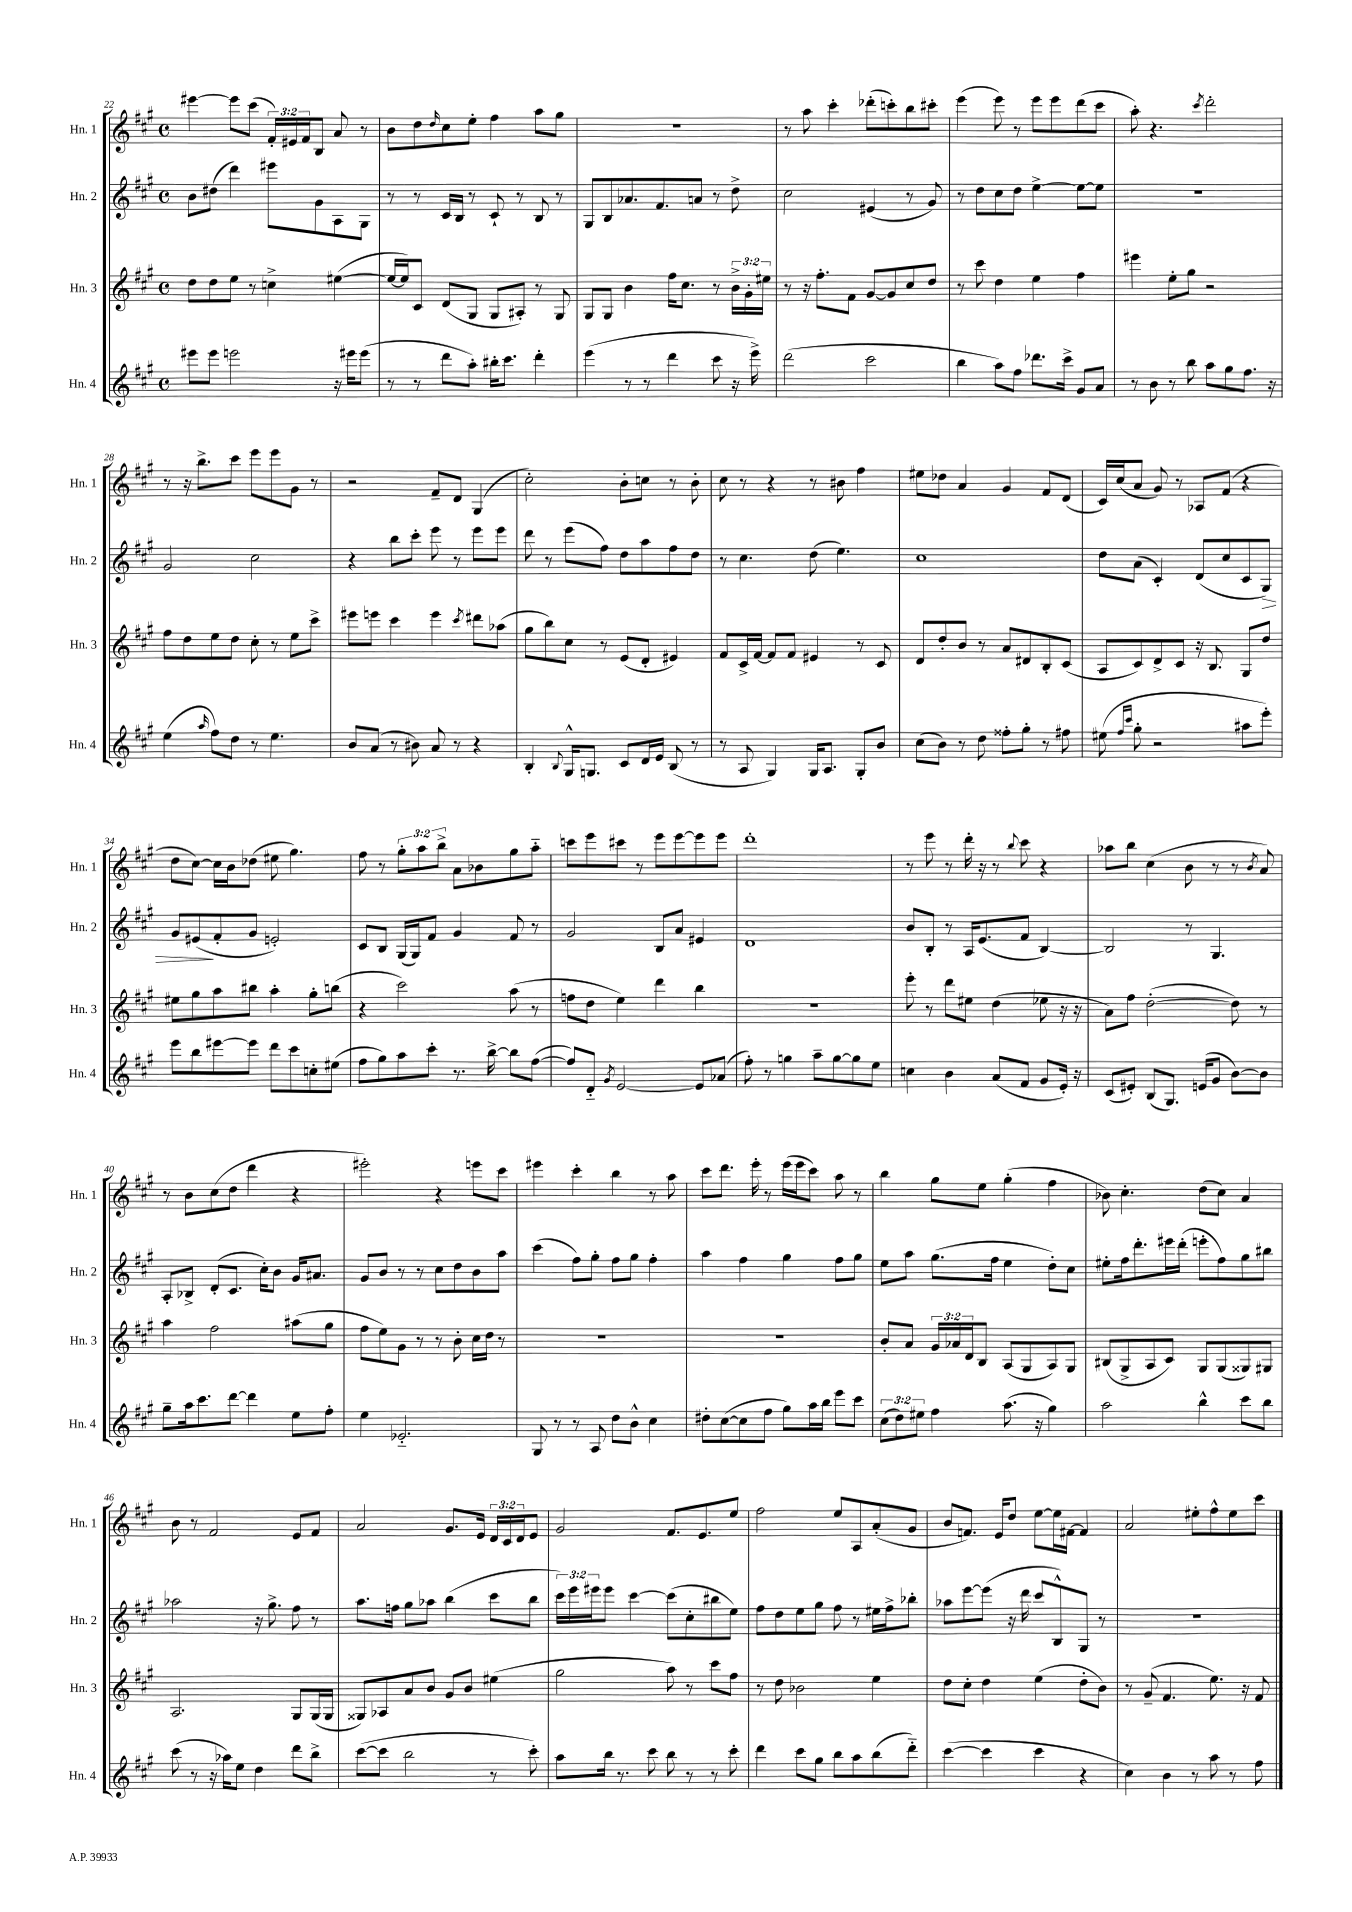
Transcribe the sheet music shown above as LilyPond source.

<<
\new StaffGroup <<
\new Staff = "s0" \with { instrumentName = "Hn. 1" shortInstrumentName = "Hn. 1" } {
    \clef treble \key a \major \defaultTimeSignature \time 4/4 \override Staff.TupletNumber.text = #tuplet-number::calc-fraction-text
    eis'''4~ eis'''8 cis'''8( \tuplet 3/2 { fis'16-.) eis'16 fis'16 } b8 a'8 r8 |
    b'8 d''8 \grace { d''16 } cis''8 e''8-. fis''4 a''8 gis''8 |
    R1 |
    r8 a''8 cis'''4-. des'''8-.( c'''8-.) b''8 cis'''8-. |
    e'''4( e'''8) r8 e'''8 e'''8 d'''8( cis'''8 |
    a''8-.) r4. \acciaccatura { cis'''8 } d'''2-. |
    r8 r16 b''8.-> cis'''8 e'''8 e'''8 gis'8 r8 |
    r2 fis'8-- d'8 gis4( |
    cis''2-.) b'8-. c''8 r8 b'8-. |
    cis''8 r8 r4 r8 bis'8 fis''4 |
    eis''8 des''8 a'4 gis'4 fis'8 d'8( |
    cis'16) cis''16( a'8 gis'8) r8 aes8 fis'8( r4 |
    d''8 cis''8~) cis''16 b'16 des''8( eis''8 gis''4.) |
    fis''8 r8 \tuplet 3/2 { gis''8-. a''8 b''8-> } a'8 bes'8 gis''8 a''8-_ |
    c'''8 e'''8 cis'''8 r8 e'''8 e'''8~ e'''8 e'''8 |
    d'''1-. |
    r8 e'''8 r8 d'''16-. r16 r8 \appoggiatura { b''8 } cis'''8 r4 |
    aes''8 b''8 cis''4( b'8 r8 r8 \acciaccatura { b'8 } a'8) |
    r8 b'8 cis''8( d''8 d'''4 r4 |
    eis'''2-.) r4 e'''8 cis'''8 |
    eis'''4 cis'''4-. b''4 r8 a''8 |
    cis'''8 d'''8. e'''16-. r8 e'''16( e'''16 cis'''8) a''8 r8 |
    b''4 gis''8 e''8 gis''4-.( fis''4 |
    bes'8) cis''4.-. d''8( cis''8) a'4 |
    b'8 r8 fis'2 e'8 fis'8 |
    a'2 gis'8. e'16 \tuplet 3/2 { d'16 cis'16 d'16 } e'8 |
    gis'2 fis'8. e'8. e''8 |
    fis''2 e''8 a8 a'8-.( gis'8 |
    b'8 f'8.) e'16 d''8 e''8~ e''16 fis'16~ fis'4 |
    a'2 eis''8-. fis''8-^ eis''8 cis'''8 \bar "|." |
}
\new Staff = "s1" \with { instrumentName = "Hn. 2" shortInstrumentName = "Hn. 2" } {
    \clef treble \key a \major \defaultTimeSignature \time 4/4 \override Staff.TupletNumber.text = #tuplet-number::calc-fraction-text
    b'8 dis''8( d'''4) eis'''8 gis'8 a8 gis8 |
    r8 r8 cis'16 b16 r8 cis'8-! r8 b8 r8 |
    gis8 b8 aes'8. fis'8. a'8 r8 d''8-> |
    cis''2 eis'4( r8 gis'8) |
    r8 d''8 cis''8 d''8 e''4~-> e''8~ e''8 |
    R1 |
    gis'2 cis''2 |
    r4 b''8 cis'''8-. e'''8 r8 e'''8 e'''8 |
    d'''8 r8 e'''8( fis''8) d''8 a''8 fis''8 d''8 |
    r8 cis''4. d''8( e''4.) |
    cis''1 |
    d''8 a'8( cis'4-.) d'8( cis''8 cis'8 gis8\>) |
    gis'8 eis'8\!( fis'8-. gis'8 e'2-.) |
    cis'8 b8 gis16( gis16) fis'8 gis'4 fis'8 r8 |
    gis'2 b8 a'8 eis'4 |
    d'1 |
    b'8 b8-. r8 a16 e'8.( fis'8 b4~) |
    b2 r8 gis4. |
    a8-. bes8-> d'8-.( cis'8. cis''16-.) b'8 gis'16 ais'8. |
    gis'8 b'8 r8 r8 cis''8 d''8 b'8 a''8 |
    cis'''4( fis''8) gis''8-. fis''8 gis''8 fis''4-. |
    a''4 fis''4 gis''4 fis''8 gis''8 |
    e''8 a''8 gis''8.( fis''16 e''4 d''8-.) cis''8 |
    eis''8-. fis''16 d'''8.-. eis'''16 d'''16-.( e'''8-. fis''8) gis''8 bis''8 |
    aes''2 r16 gis''8.-> fis''8 r8 |
    a''8. f''16 gis''8 aes''8 b''4( cis'''8 b''8 |
    \tuplet 3/2 { cis'''16) e'''16 eis'''16 } eis'''8 cis'''4~ cis'''8( cis''8-. bis''8 e''8) |
    fis''8 d''8 e''8 gis''8 fis''8 r8 eis''16 fis''16-> bes''8-. |
    aes''8 e'''8~ e'''8( r16 d'''16 cis'''8 b8-^) gis8 r8 |
    r1 \bar "|." |
}
\new Staff = "s2" \with { instrumentName = "Hn. 3" shortInstrumentName = "Hn. 3" } {
    \clef treble \key a \major \defaultTimeSignature \time 4/4 \override Staff.TupletNumber.text = #tuplet-number::calc-fraction-text
    d''8 d''8 e''8 r8 c''4-> eis''4~( |
    eis''16~ eis''16) cis'8 d'8( gis8 gis8 ais8-.) r8 gis8 |
    gis8 gis8 b'4 fis''16 cis''8. r8 \tuplet 3/2 { b'16-> gis'16-. eis''16 } |
    r8 r16 fis''8.-. fis'8 gis'8~ gis'8 cis''8 d''8 |
    r8 cis'''8 d''4 e''4 fis''4 |
    eis'''4 e''8-. gis''8 r2 |
    fis''8 d''8 e''8 d''8 cis''8-. r8 e''8 cis'''8-> |
    eis'''8 e'''8 cis'''4 e'''4 \acciaccatura { cis'''8 } dis'''8 aes''8( |
    gis''8 b''8) cis''8 r8 e'8( d'8-. eis'4) |
    fis'8 cis'16-> fis'16~ fis'8 fis'8 eis'4 r8 cis'8 |
    d'8 d''8-. b'8 r8 a'8 dis'8 b8-. cis'8( |
    a8 cis'8) d'8-> cis'8 r16 b8. gis8 d''8 |
    eis''8 gis''8 a''8 bis''8 a''4-. gis''8-. b''8( |
    r4 cis'''2) a''8( r8 |
    f''8 d''8 e''4) d'''4 b''4 |
    R1 |
    e'''8-. r8 d'''8 eis''8 d''4( ees''8 r16 r16 |
    a'8) fis''8 d''2~-.( d''8) r8 |
    a''4 fis''2 ais''8( gis''8 |
    fis''8 e''8) gis'8 r8 r8 b'8-. cis''16 d''16 r8 |
    R1 |
    R1 |
    b'8-. a'8 \tuplet 3/2 { gis'16 aes'16 d'16 } b8 a8( gis8 a8) gis8 |
    bis8( gis8-> a8 cis'8) gis8 gis8( gisis8) gis8 |
    a2. gis8 gis16( gis16 |
    gisis8) aes8 a'8 b'8 gis'8 b'8 eis''4( |
    gis''2 a''8) r8 cis'''8 fis''8 |
    r8 d''8 bes'2 e''4 |
    d''8 cis''8-. d''4 e''4( d''8-. b'8) |
    r8 gis'8--( fis'4. e''8.) r16 fis'8 \bar "|." |
}
\new Staff = "s3" \with { instrumentName = "Hn. 4" shortInstrumentName = "Hn. 4" } {
    \clef treble \key a \major \defaultTimeSignature \time 4/4 \override Staff.TupletNumber.text = #tuplet-number::calc-fraction-text
    eis'''8 eis'''8 e'''2 r16 eis'''16 eis'''8( |
    r8 r8 d'''8 a''8-.) bis''16-. cis'''8. d'''4-. |
    e'''4( r8 r8 d'''4 cis'''8 r16 e'''16->) |
    d'''2( cis'''2 |
    b''4 a''8) fis''8 des'''8. cis'''16-> gis'8 a'8 |
    r8 b'8 r8 b''8 a''8 gis''8 fis''8. r16 |
    e''4( \grace { a''16 } fis''8) d''8 r8 e''4. |
    b'8 a'8( r8 bis'8) a'8 r8 r4 |
    b4-. \appoggiatura { b8 } gis16-^ g8. cis'8 d'16 e'16 b8( r8 |
    r8 a8 gis4) gis16 a8. gis8-. b'8 |
    cis''8( b'8) r8 d''8 fisis''8-. gis''8-. r8 fis''8 |
    eis''8( \grace { fis''16 cis'''16 } gis''8-. r2 ais''8 e'''8-.) |
    e'''8 b''8 eis'''8~ eis'''8 d'''8 cis'''8 c''8-. eis''8( |
    fis''8 gis''8) a''8 cis'''8-. r8. b''16~-> b''8 fis''8~( |
    fis''8) d'8-_ \acciaccatura { gis'8 } e'2~ e'8 aes'8( |
    fis''8-.) r8 g''4 a''8-- g''8~ g''8 e''8 |
    c''4 b'4 a'8( fis'8 gis'8 e'16-.) r16 |
    cis'8( eis'8-.) b8( gis8.) e'16( gis'8 b'8~) b'8 |
    gis''8-- a''16 cis'''8. d'''8~ d'''4 e''8 fis''8-. |
    e''4 ees'2.-_ |
    gis8 r8 r8 a8 d''8 b'8-^ cis''4 |
    dis''8-. cis''8~( cis''8 fis''8 gis''8) a''16 b''16 e'''8 cis'''8 |
    \tuplet 3/2 { cis''8( d''8) eis''8 } fis''4 a''8.( r16 gis''4) |
    a''2 b''4-^ cis'''8 b''8 |
    cis'''8( r8 r16 aes''16) e''8 d''4 d'''8 b''8-> |
    cis'''8~( cis'''8 b''2 r8 cis'''8-.) |
    a''8 b''16 r8. cis'''8 b''8 r8 r8 cis'''8-. |
    d'''4 cis'''8 gis''8 b''8 a''8 b''8( d'''8-_) |
    cis'''4~( cis'''4 cis'''4 r4 |
    cis''4) b'4 r8 a''8 r8 fis''8 \bar "|." |
}
>>
>>
\layout { \context { \Score currentBarNumber = #22 } }
